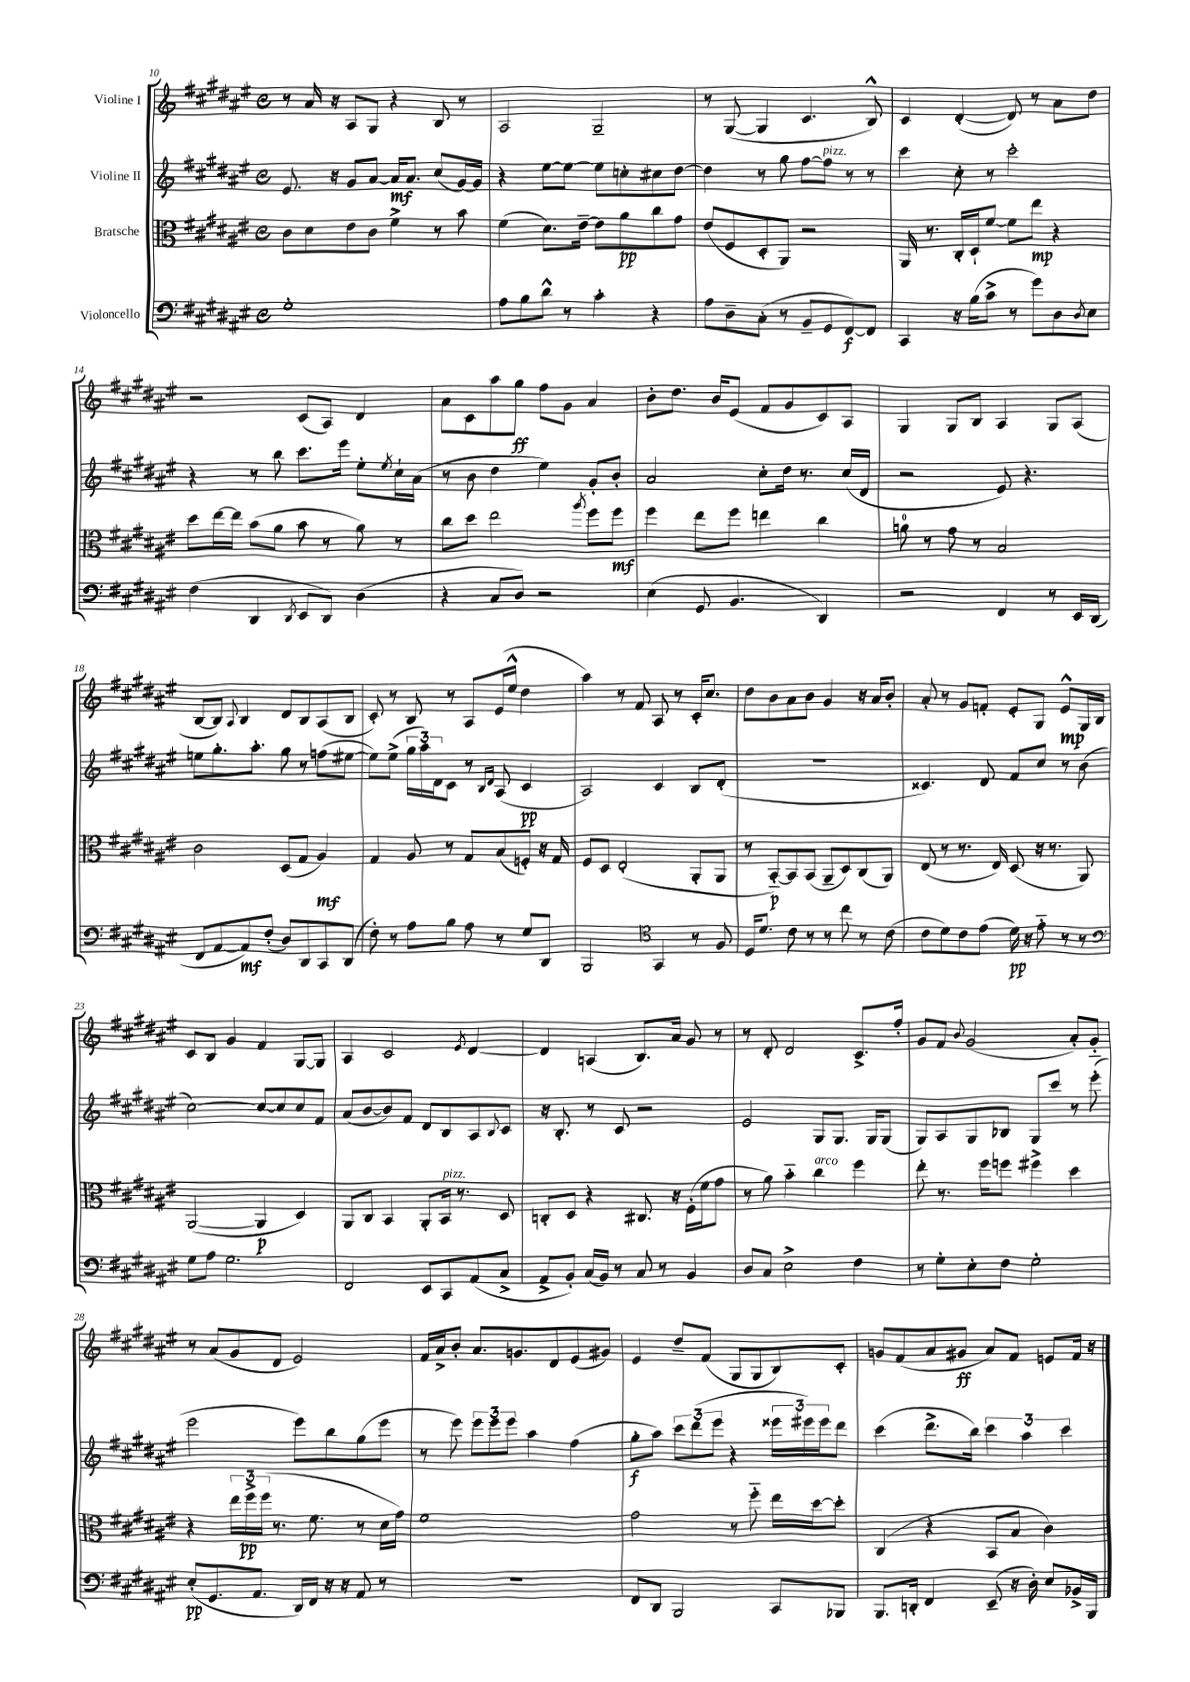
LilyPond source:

<<
\new StaffGroup <<
\new Staff = "s0" \with { instrumentName = "Violine I" } {
    \clef treble \key fis \major \defaultTimeSignature \time 4/4
    r8 ais'16 r16 ais8 gis8 r4 b8 r8 |
    ais2 gis2-- |
    r8 gis8~( gis4 cis'4. b8-^) |
    cis'4 dis'4~-.( dis'8) r8 ais'8 dis''8 |
    r2 cis'8( ais8) dis'4 |
    ais'8 cis'8 ais''8 gis''8\ff fis''8 gis'8 ais'4 |
    b'8-. dis''8. b'16 eis'8( fis'8 gis'8 cis'8) ais8 |
    gis4 gis8 b8 ais4 gis8 ais8( |
    b8~ b8) \appoggiatura { ais8 } b4 dis'8 b8 ais8( b8 |
    cis'8-.) r8 b8 r8 ais8 eis'16( eis''16-^ dis''4 |
    ais''4) r8 fis'8 ais8 r8 cis'16-. cis''8. |
    dis''8 b'8 ais'8 b'8 gis'4 r16 ais'16 b'8-. |
    ais'8-. r8 gis'8 f'8-. eis'8-. gis8 eis'8-^\mp gis16 b16 |
    cis'8 b8 gis'4 fis'4 gis8~ gis8 |
    ais4 cis'2 \acciaccatura { eis'8 } dis'4~ |
    dis'4 a4( b8.) ais'16 gis'8 r8 |
    r8 dis'8-. dis'2 cis'8.-> fis''16-. |
    gis'8 fis'8 \appoggiatura { b'8 } gis'2( ais'8-.) gis'8-_ |
    r8 ais'8( gis'8 dis'8 eis'2) |
    fis'16 ais'16-> b'8-. ais'8. g'8. dis'8 eis'8( gis'8) |
    eis'4 dis''8-- fis'8( gis8 gis8 b8) cis'8-. |
    g'8 fis'8( ais'8 gis'8\ff ais'8) fis'8 e'8 fis'16 r16 \bar "|." |
}
\new Staff = "s1" \with { instrumentName = "Violine II" } {
    \clef treble \key fis \major \defaultTimeSignature \time 4/4
    eis'8. r16 gis'8 ais'8~ ais'16\mf ais'8. cis''8( gis'16~) gis'16 |
    r4 eis''8~ eis''8~ eis''8 c''8-. cis''8 dis''8~ |
    dis''4 r8 gis''8 fis''8~ fis''8^\markup { \italic "pizz." } r8 r8 |
    cis'''4 cis''8-. r8 cis'''2-. |
    r4 r8 b''8 cis'''8. eis'''16 eis''8-. \acciaccatura { eis''8 } cis''16-! ais'16( |
    r8 b'8 dis''4 eis''4) gis'8-. b'8-. |
    ais'2 cis''8-. dis''16 r8. cis''16( dis'16 |
    r2 eis'8) r4. |
    e''8 gis''8.-. ais''8.-. gis''8 r8 f''8( eis''8~ |
    eis''8) eis''8->( \tuplet 3/2 { gis''16 ais''16) dis'16 } cis'8 r8 \grace { b16 dis'16 } ais8( cis'4\pp |
    ais2) cis'4 b8 dis'8-.( |
    r1 |
    cisis'4.) dis'8 fis'8 cis''8 r8 b'8( |
    cis''2~) cis''8~ cis''8 cis''8 fis'8 |
    ais'8( b'8~ b'8) fis'8 dis'8 b8 ais8 \appoggiatura { b8 } cis'8 |
    r16 b8.-. r8 cis'8 r2 |
    eis'2 gis8 gis8. gis16 gis8( |
    gis8) ais8 gis8 bes8 gis8 cis'''8 r8 eis'''8-.( |
    eis'''2 eis'''8) b''8 gis''8( eis'''8 |
    r8 eis'''8) \tuplet 3/2 { eis'''8 eis'''8 eis'''8 } ais''4 fis''4( |
    gis''8-.\f ais''8) \tuplet 3/2 { cis'''8 dis'''8( eis'''8 } r4 \tuplet 3/2 { eisis'''16 eis'''16) eis'''16 } dis'''8 |
    cis'''4( dis'''8.-> b''16) \tuplet 3/2 { cis'''4 ais''4 cis'''4 } \bar "|." |
}
\new Staff = "s2" \with { instrumentName = "Bratsche" } {
    \clef alto \key fis \major \defaultTimeSignature \time 4/4
    cis'8 dis'8 eis'8 cis'8 fis'4-> r8 b'8 |
    fis'4( dis'8.) eis'16~-- eis'8 ais'8\pp cis''8 gis'8 |
    eis'8( fis8 dis8-. ais,8) r2 |
    ais,16 r8. cis16-. dis16-! fis'8~ fis'8 eis''8\mp r4 |
    dis''8 eis''16~ eis''16 b'8( ais'8 b'8 r8 ais'8) r8 |
    cis''8 dis''8 eis''2 \acciaccatura { ais''8 } fis''8 fis''8\mf |
    fis''4 eis''8 fis''8 e''4 cis''4 |
    a'8-0 r8 gis'8 r8 b2 |
    cis'2 dis8( gis8 ais4\mf) |
    gis4 ais8 r8 gis8 b8( f8-.) r16 gis16 |
    fis8 dis8 eis2-.( ais,8-. ais,8 |
    r8 b,8~-_\p) b,8 b,8( ais,8-- dis8) cis8( ais,8) |
    eis8( r8 r8. eis16) dis8( r16 r8. ais,8) |
    ais,2~( ais,4\p dis4) |
    ais,8 cis8 b,4 ais,8-. b,16^\markup { \italic "pizz." } r8. dis8 |
    c8-. dis8 r4 cis8. r16 fis16-.( fis'16 gis'8 |
    r8 ais'8) b'4-_ cis''4^\markup { \italic "arco" } fis''4 |
    eis''8-. r8. fis''16 f''8 fis''4-> dis''4 |
    r4 \tuplet 3/2 { eis''16 fis''16->\pp fis''16( } r8. fis'8. r8 dis'16 gis'16) |
    fis'1 |
    gis'2 r8 fis''8-_ eis''16 dis''16~ dis''8-. |
    cis4( r4 b,8 b8 cis'4) \bar "|." |
}
\new Staff = "s3" \with { instrumentName = "Violoncello" } {
    \clef bass \key fis \major \defaultTimeSignature \time 4/4
    gis1-. |
    ais8 b8 dis'8-^ r8 cis'4-. r4 |
    ais8 dis8-- cis8-.( r8 b,8-- gis,8 fis,8~\f) fis,8 |
    cis,4 r16 b16( cis'8-> r8 gis'8) dis8 \acciaccatura { dis8 } eis8 |
    fis4( dis,4 \acciaccatura { dis,8 } eis,8 dis,8) dis4( |
    r4 cis8 dis8) r2 |
    eis4( gis,8 b,4. dis,4) |
    r2 fis,4 r8 eis,16 dis,16( |
    fis,8 ais,8~ ais,8\mf) fis8-.( dis8) dis,8 cis,8 dis,8( |
    fis8-.) r8 ais8 b8 ais8 r8 gis8 dis,8 |
    b,,2 \clef tenor gis,4 r8 fis8 |
    dis16 dis'8. cis'8 r8 r8 cis''8 r8 cis'8( |
    cis'8 dis'8) cis'8 eis'8( dis'16\pp) r16 eis'8-_ r8 r8 |
    \clef bass gis8 ais8 gis2. |
    fis,2 eis,8 cis,8 ais,8( cis8-> |
    ais,8-> b,8-.) cis16( b,16) r8 cis8 r8 b,4 |
    dis8 cis8 eis2-> fis4 |
    r8 gis8-. eis8-. fis8 gis2-. |
    eis8-.\pp( gis,8. ais,8. dis,16) fis,16 r16 r16 ais,8 r8 |
    R1 |
    fis,8 dis,8 b,,2 cis,8 bes,,8 |
    b,,8. d,16-. fis,4 eis,8--( r16 dis16-.) eis8 bes,16-> b,,16 \bar "|." |
}
>>
>>
\layout { \context { \Score currentBarNumber = #10 } }
